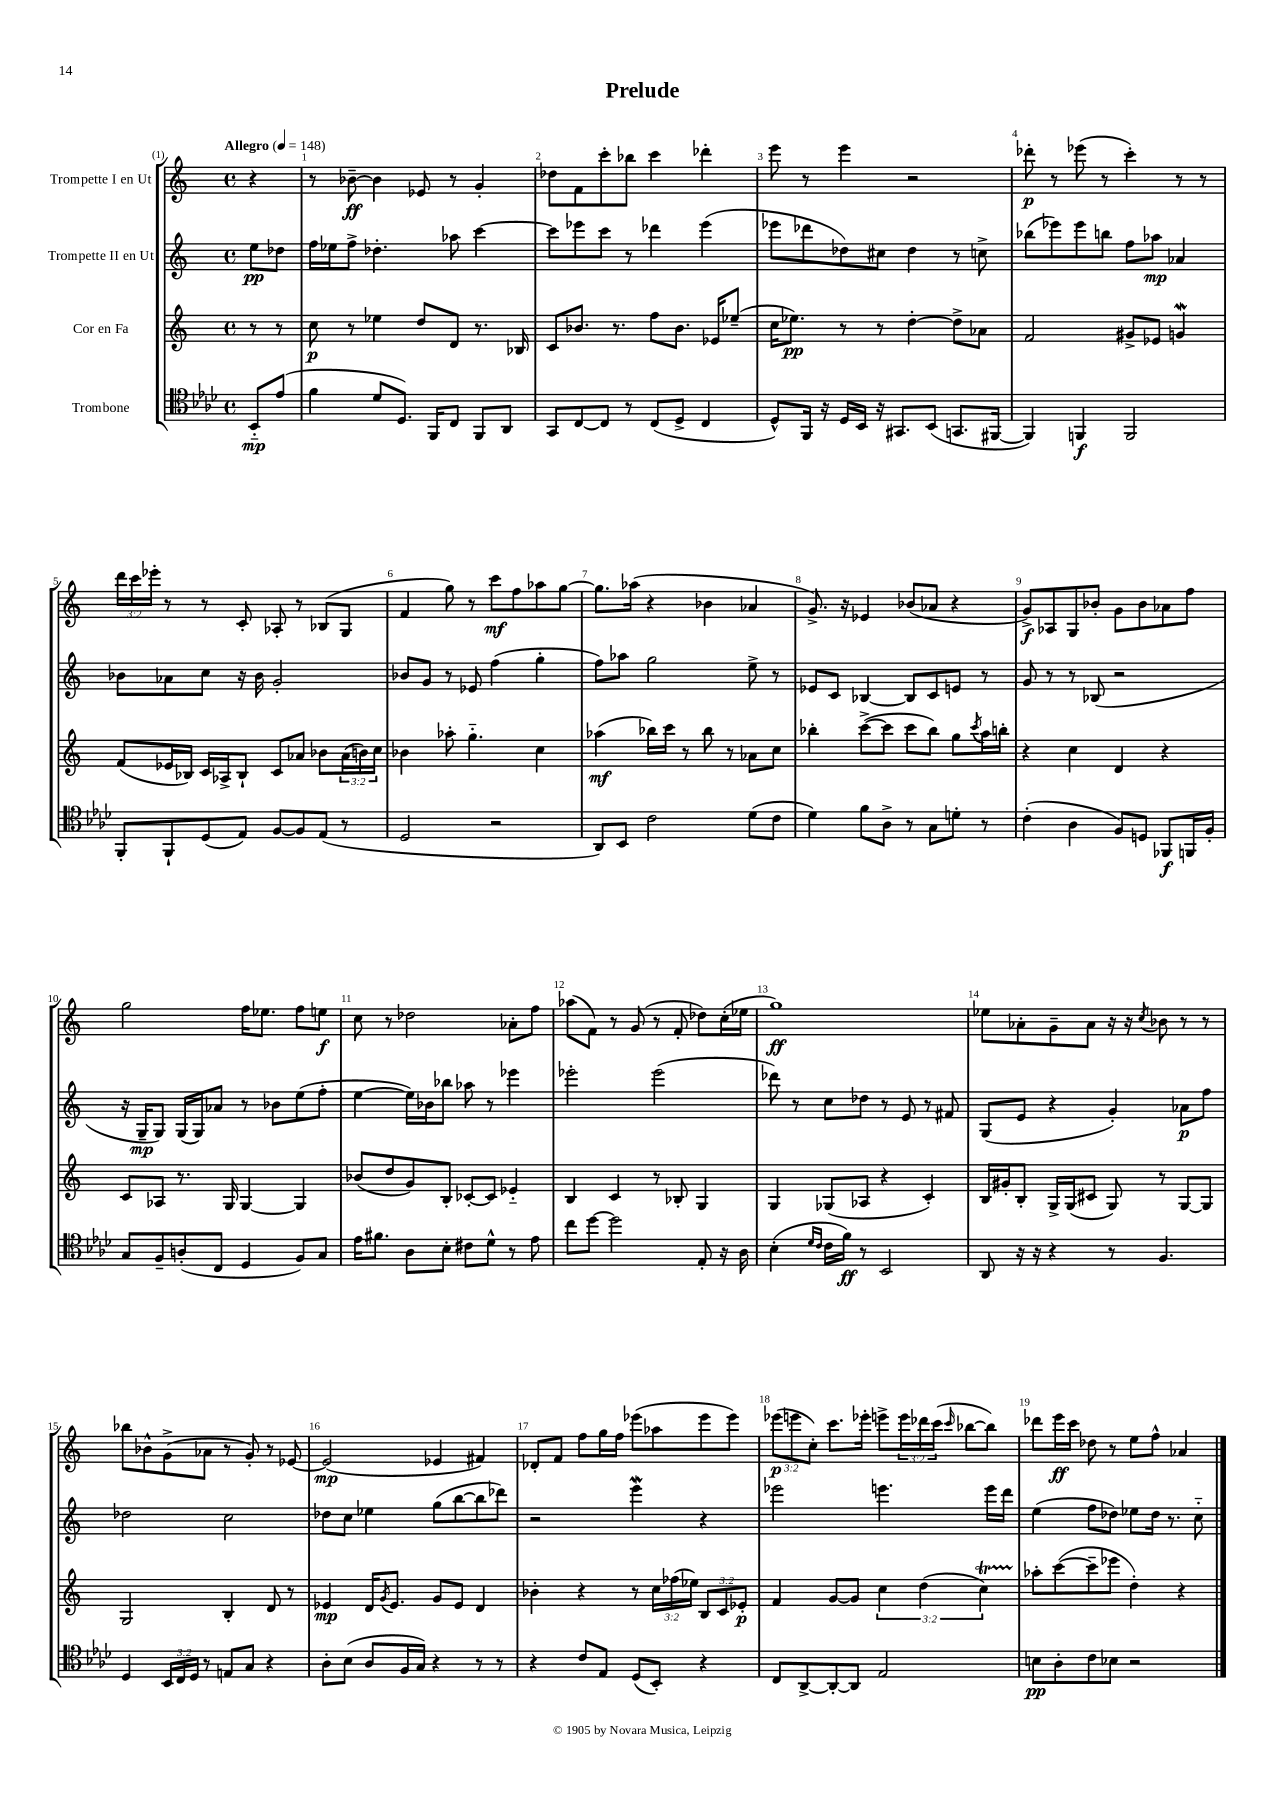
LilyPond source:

\header { title = "Prelude" }
<<
\new StaffGroup <<
\new Staff = "s0" \with { instrumentName = "Trompette I en Ut" } {
    \clef treble \key c \major \defaultTimeSignature \time 4/4 \override Staff.TupletNumber.text = #tuplet-number::calc-fraction-text \partial 4 \tempo "Allegro" 4 = 148
    r4 |
    r8 bes'8~--\ff bes'4 ees'8 r8 g'4-. |
    des''8 f'8 c'''8-. bes''8 c'''4 des'''4-. |
    e'''8 r8 e'''4 r2 |
    des'''8-.\p r8 ees'''8( r8 c'''4-.) r8 r8 |
    \tuplet 3/2 { d'''16 c'''16 ees'''16-. } r8 r8 c'8-. aes8-. r8 bes8( g8 |
    f'4 g''8) r8 c'''8\mf f''8 aes''8 g''8~ |
    g''8. aes''16( r4 bes'4 aes'4 |
    g'8.->) r16 ees'4 bes'8( aes'8 r4 |
    g'8->\f) aes8 g8 bes'8-. g'8 bes'8 aes'8 f''8 |
    g''2 f''16 ees''8. f''8 e''8\f |
    c''8 r8 des''2 aes'8-. f''8 |
    aes''8( f'8) r8 g'8( r8 f'8-. des''8) c''16-.( ees''16 |
    g''1\ff) |
    ees''8 aes'8-. g'8-- aes'8 r16 r16 \acciaccatura { c''8 } bes'8 r8 r8 |
    bes''8 bes'8-^ g'8->( aes'8 r8 g'8-.) r8 ees'8~ |
    ees'2\mp( ees'4 fis'4) |
    des'8-. f'8 f''8 g''16 f''16 ees'''8( aes''8 ees'''8 ees'''8) |
    \tuplet 3/2 { ees'''8\p( e'''8 c''8-.) } c'''8. ees'''16-. e'''8-> \tuplet 3/2 { e'''16 des'''16 c'''16( } \grace { c'''16 } bes''8~ bes''8) |
    des'''8 e'''16\ff c'''16 des''8 r8 e''8 f''8-^ aes'4 \bar "|." |
}
\new Staff = "s1" \with { instrumentName = "Trompette II en Ut" } {
    \clef treble \key c \major \defaultTimeSignature \time 4/4 \partial 4
    e''8\pp des''8 |
    f''16 ees''16 f''8-> des''4.-. aes''8 c'''4~ |
    c'''8 ees'''8 c'''8 r8 des'''4 ees'''4( |
    ees'''8 des'''8 des''8) cis''8 des''4 r8 c''8-> |
    bes''8( ees'''8) ees'''8 b''8 f''8 aes''8\mp aes'4 |
    bes'8 aes'8 c''8 r16 bes'16 g'2-. |
    bes'8 g'8 r8 ees'8 f''4( g''4-. |
    f''8) aes''8 g''2 e''8-> r8 |
    ees'8 c'8 bes4~ bes8 c'8 e'8 r8 |
    g'8 r8 r8 bes8( r2 |
    r16 g16--\mp g8) g16( g16) aes'8 r8 bes'8 e''8( f''8-. |
    e''4~ e''16) bes'16 bes''8 aes''8 r8 ees'''4 |
    ees'''2-. ees'''2( |
    des'''8) r8 c''8 des''8 r8 e'8 r8 fis'8 |
    g8( e'8 r4 g'4-.) aes'8\p f''8 |
    des''2 c''2 |
    des''8 c''8 ees''4 g''8( b''8~ b''8 des'''8) |
    r2 e'''4\mordent r4 |
    ees'''2 e'''4. e'''16 d'''16 |
    e''4( f''8 des''8) ees''8 des''16 r8. c''8-_ \bar "|." |
}
\new Staff = "s2" \with { instrumentName = "Cor en Fa" } {
    \clef treble \key c \major \defaultTimeSignature \time 4/4 \override Staff.TupletNumber.text = #tuplet-number::calc-fraction-text \partial 4
    r8 r8 |
    c''8\p r8 ees''4 d''8 d'8 r8. bes16 |
    c'8 bes'8. r8. f''8 bes'8. ees'16 ees''8--( |
    c''16 ees''8.\pp) r8 r8 d''4~-. d''8-> aes'8 |
    f'2 gis'8-> ees'8 g'4\mordent |
    f'8( ees'16 bes16) c'16 aes16-> bes8-! c'8 aes'8 bes'8 \tuplet 3/2 { aes'16( b'16) c''16 } |
    bes'4 aes''8-. g''4.-_ c''4 |
    aes''4\mf( bes''16) c'''16 r8 bes''8 r8 aes'8 c''8 |
    bes''4-. c'''8~->( c'''8 c'''8 bes''8) g''8 \acciaccatura { c'''8 } a''16 b''16-. |
    r4 c''4 d'4 r4 |
    c'8 aes8 r8. g16 g4~ g4 |
    bes'8( d''8 g'8) b8-. ces'8~-. ces'8 ees'4-_ |
    b4 c'4 r8 bes8-. g4 |
    g4 ges8( aes8 r4 c'4-.) |
    b16 gis'16-. b8-. g16-> g16( cis'8 g8) r8 g8~ g8 |
    g2 b4-. d'8 r8 |
    ees'4\mp d'16 \acciaccatura { g'8 } ees'8. g'8 ees'8 d'4 |
    bes'4-. r4 r8 \tuplet 3/2 { c''16 fes''16( ees''16) } \tuplet 3/2 { b8 c'8 ees'8-.\p } |
    f'4 g'8~ g'8 \tuplet 3/2 { c''4 d''4( c''4\startTrillSpan) } |
    aes''8-.\stopTrillSpan c'''8~( c'''8-- ees'''8 d''4-.) r4 \bar "|." |
}
\new Staff = "s3" \with { instrumentName = "Trombone" } {
    \clef tenor \key aes \major \defaultTimeSignature \time 4/4 \override Staff.TupletNumber.text = #tuplet-number::calc-fraction-text \partial 4
    bes,8-_\mp ees'8( |
    f'4 des'8 des8.) f,16 c8 f,8 aes,8 |
    g,8 c8~ c8 r8 c8( des8-> c4 |
    des8-^) f,16 r16 des16 bes,16 r16 gis,8. bes,8( g,8. fis,16~ |
    fis,4) f,4\f f,2 |
    f,8-. f,8-! des8( ees8) f8~ f8 ees8( r8 |
    des2 r2 |
    aes,8) bes,8 c'2 des'8( c'8 |
    des'4) f'8 aes8-> r8 g8 d'8-. r8 |
    c'4-.( aes4 f8) d8 fes,8\f f,16 f16-. |
    g8 f8-- a8-.( c8 des4 f8) g8 |
    ees'16 fis'8. aes8 bes8-. cis'8 des'8-^ r8 ees'8 |
    c''8 des''8~ des''2 ees8-. r16 aes16 |
    bes4-.( \grace { des'16 c'16 } c'16 f'16\ff) r8 bes,2 |
    aes,8 r16 r16 r4 r8 f4. |
    des4 \tuplet 3/2 { bes,16 c16 des16 } r8 e8 g8 r4 |
    aes8-. bes8( aes8 f16 g16) r4 r8 r8 |
    r4 c'8 ees8 des8( bes,8-.) r4 |
    c8 aes,8~-> aes,8~-. aes,8 ees2 |
    b8\pp aes8-. c'8 bes8 r2 \bar "|." |
}
>>
>>
\layout { \context { \Score \override BarNumber.break-visibility = ##(#f #t #t) barNumberVisibility = #all-bar-numbers-visible } }
